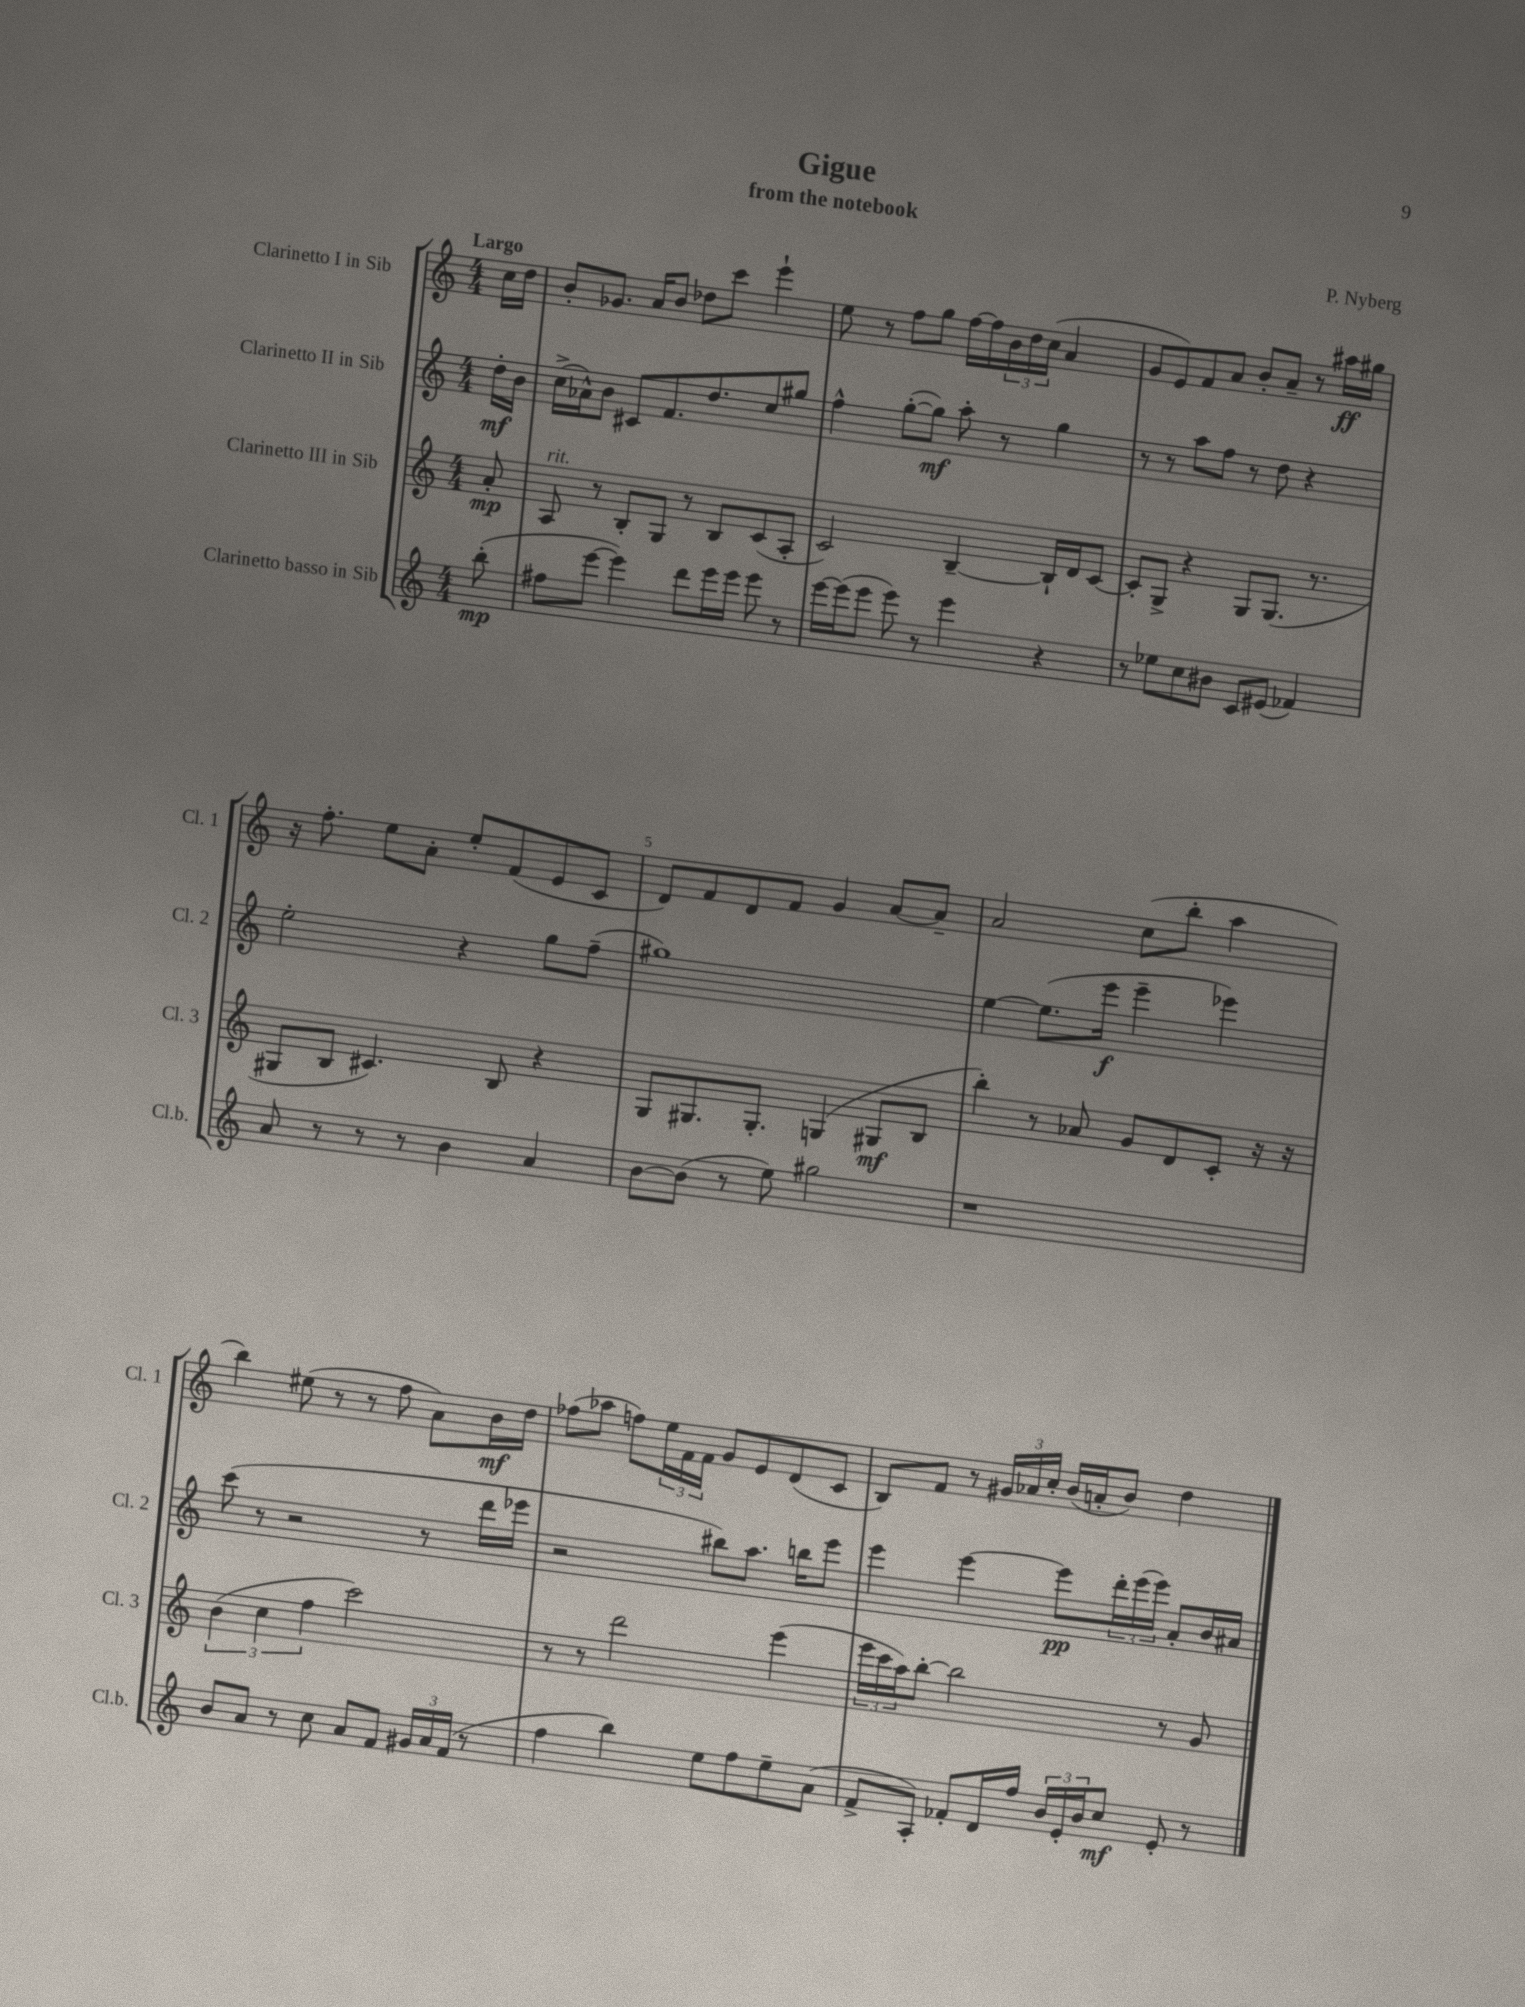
\header { title = "Gigue" composer = "P. Nyberg" subtitle = "from the notebook" }
<<
\new StaffGroup <<
\new Staff = "s0" \with { instrumentName = "Clarinetto I in Sib" shortInstrumentName = "Cl. 1" } {
    \clef treble \key c \major \numericTimeSignature \time 4/4 \partial 8 \tempo "Largo"
    c''16 d''16 |
    b'8-. ges'8. a'16 b'8 des''8 c'''8 e'''4-! |
    e''8 r8 f''8 g''8 f''16~ f''16 \tuplet 3/2 { b'16 d''16 c''16( } a'4 |
    g'8 e'8) f'8 a'8 b'8-. a'8-- r8 ais''16\ff gis''16 |
    r16 f''8.-. e''8 a'8-. e''8-. f'8( e'8 c'8 |
    d'8) f'8 d'8 f'8 g'4 a'8~ a'8-- |
    a'2 c''8( b''8-. a''4 |
    b''4) eis''8( r8 r8 f''8 a'8) b'16\mf d''16 |
    fes''8( aes''8 f''8) \tuplet 3/2 { e''16 f'16 f'16 } g'8 e'8 d'8( c'8 |
    b8) f'8 r8 \tuplet 3/2 { gis'16 aes'16 c''16-. } b'16( a'16-. b'8) d''4 \bar "|." |
}
\new Staff = "s1" \with { instrumentName = "Clarinetto II in Sib" shortInstrumentName = "Cl. 2" } {
    \clef treble \key c \major \numericTimeSignature \time 4/4 \partial 8
    d''16-.\mf b'16 |
    c''16->( aes'16-^) b'8 cis'8 f'8. d''8. c''8 gis''8 |
    f''4-^ g''8~-.( g''8\mf) a''8-. r8 g''4 |
    r8 r8 a''8 f''8 r8 d''8 r4 |
    e''2-. r4 g''8 f''8--( |
    gis''1) |
    e''4~ e''8.( e'''16\f e'''4-- ees'''4) |
    c'''8( r8 r2 r8 d'''16 ees'''16 |
    r2 bis''8) a''8. b''16 e'''8 |
    e'''4 e'''4~ e'''8\pp \tuplet 3/2 { d'''16-. e'''16( e'''16) } a'8-. b'16 ais'16 \bar "|." |
}
\new Staff = "s2" \with { instrumentName = "Clarinetto III in Sib" shortInstrumentName = "Cl. 3" } {
    \clef treble \key c \major \numericTimeSignature \time 4/4 \partial 8
    a'8-.\mp |
    a8^\markup { \italic "rit." } r8 b8-. g8 r8 b8 c'8( a8-. |
    c'2) b4~-- b16-! d'16 c'8~ |
    c'8-. g8-> r4 g8 g8.( r8. |
    gis8 b8 cis'4.) b8 r4 |
    g8 gis8. gis8.-. g4( gis8\mf b8 |
    b''4-.) r8 aes'8 g'8 d'8 c'8-. r16 r16 |
    \tuplet 3/2 { b'4( c''4 f''4 } c'''2) |
    r8 r8 d'''2 e'''4( |
    \tuplet 3/2 { e'''16 c'''16 a''16) } b''8~-. b''2 r8 g'8 \bar "|." |
}
\new Staff = "s3" \with { instrumentName = "Clarinetto basso in Sib" shortInstrumentName = "Cl.b." } {
    \clef treble \key c \major \numericTimeSignature \time 4/4 \partial 8
    b''8-.\mp( |
    fis''8 e'''8~ e'''4) d'''8 e'''16 e'''16 e'''8 r8 |
    e'''16~ e'''16( e'''8 e'''8) r8 e'''4 r4 |
    r8 ees''8 c''8 bis'8 c'8 eis'8( fes'4) |
    a'8 r8 r8 r8 b'4 a'4 |
    b'8~ b'8( r8 e''8) gis''2 |
    r1 |
    b'8 a'8 r8 c''8 a'8 f'8 \tuplet 3/2 { gis'16 a'16 f'16( } r8 |
    f''4 b''4) e''8 f''8 e''8-- a'8( |
    f'8-> a8-.) fes'8-. d'16 f''16 \tuplet 3/2 { b'16 e'16-. b'16 } c''8\mf e'8-. r8 \bar "|." |
}
>>
>>
\layout { \context { \Score \override BarNumber.break-visibility = ##(#f #t #t) barNumberVisibility = #(every-nth-bar-number-visible 5) } }
